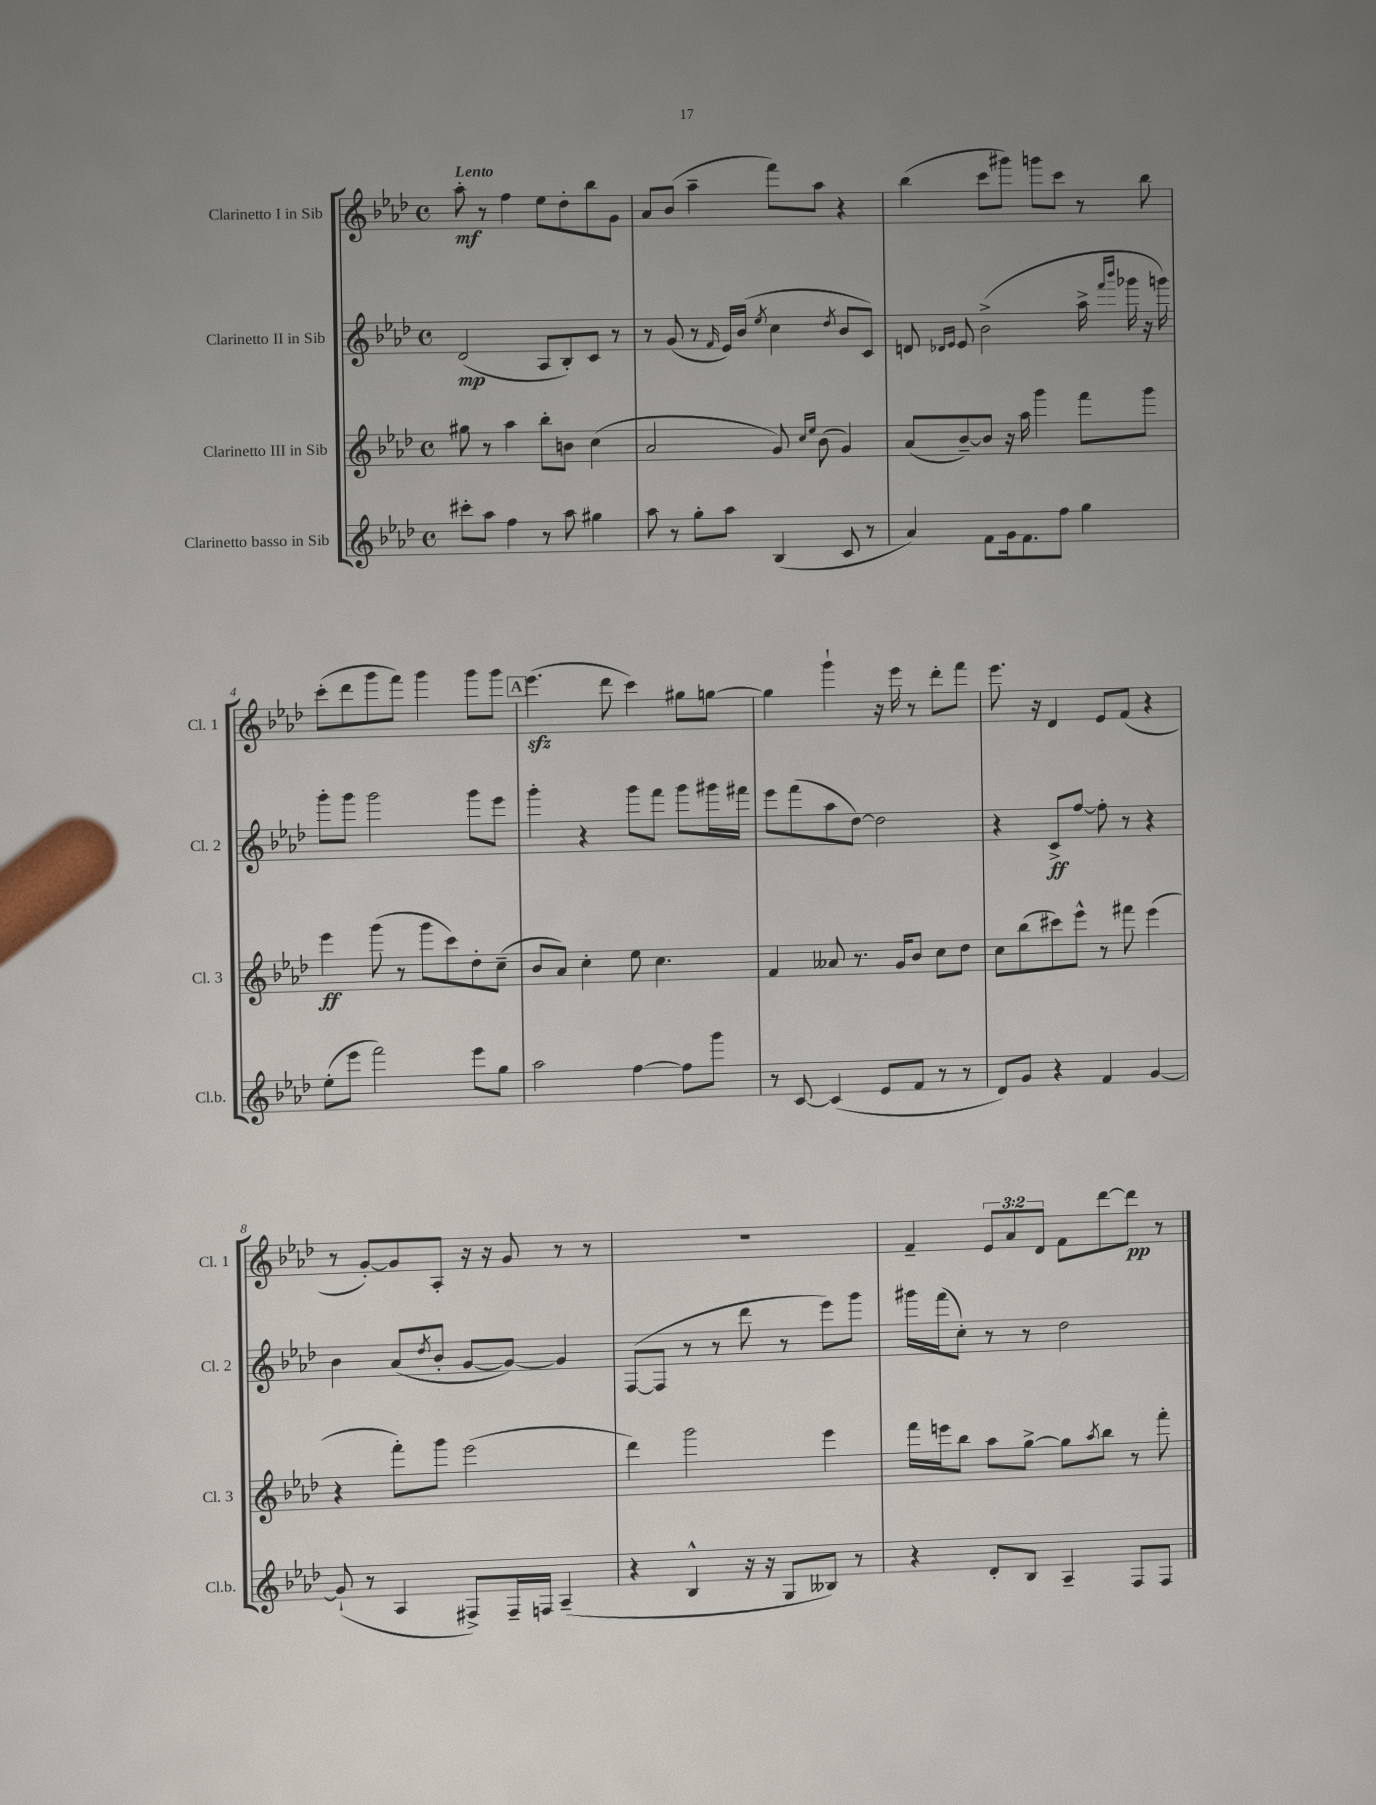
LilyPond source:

<<
\new StaffGroup <<
\new Staff = "s0" \with { instrumentName = "Clarinetto I in Sib" shortInstrumentName = "Cl. 1" } {
    \clef treble \key aes \major \defaultTimeSignature \time 4/4 \override Staff.TupletNumber.text = #tuplet-number::calc-fraction-text \tempo "Lento"
    aes''8-.\mf r8 f''4 ees''8 des''8-. bes''8 g'8 |
    aes'8 bes'8( aes''4-- f'''8) aes''8 r4 |
    bes''4( c'''8 gis'''8) g'''8 c'''8 r8 bes''8 |
    c'''8-.( des'''8 g'''8 f'''8) g'''4 g'''8 g'''8 |
    \mark \markup { \box "A" } ees'''4.\sfz( des'''8 c'''4) gis''8 g''8~ |
    g''4 g'''4-! r16 ees'''16 r8 des'''8-. f'''8 |
    ees'''8. r16 des'4 ees'8 f'8( r4 |
    r8 g'8~-.) g'8 aes8-. r16 r16 g'8 r8 r8 |
    R1 |
    f'4-- \tuplet 3/2 { ees'8 aes'8 des'8 } f'8 des'''8~ des'''8\pp r8 \bar "|." |
}
\new Staff = "s1" \with { instrumentName = "Clarinetto II in Sib" shortInstrumentName = "Cl. 2" } {
    \clef treble \key aes \major \defaultTimeSignature \time 4/4
    des'2\mp( aes8 bes8-.) c'8 r8 |
    r8 g'8( r8 \grace { f'16 } ees'16) bes'16( \acciaccatura { ees''8 } c''4 \acciaccatura { des''8 } bes'8 c'8) |
    d'8 \grace { des'16 ees'16 } ees'8 bes'2->( aes''16-> \grace { f'''16 bes'''16 } ges'''16 r16 g'''16) |
    g'''8-. g'''8 g'''2 g'''8 ees'''8 |
    \mark \markup { \box "A" } g'''4-. r4 g'''8 f'''8 g'''8 gis'''16 fis'''16 |
    ees'''8 f'''8( aes''8 des''8~) des''2 |
    r4 c'8->\ff f''8~ f''8-. r8 r4 |
    bes'4 aes'8( \acciaccatura { des''8 } bes'8-. g'8~ g'8~) g'4 |
    f8~( f8 r8 r8 des'''8 r8 ees'''8) g'''8 |
    gis'''16 f'''16( c''8-.) r8 r8 des''2 \bar "|." |
}
\new Staff = "s2" \with { instrumentName = "Clarinetto III in Sib" shortInstrumentName = "Cl. 3" } {
    \clef treble \key aes \major \defaultTimeSignature \time 4/4
    gis''8 r8 aes''4 bes''8-. b'8 c''4( |
    aes'2 g'8) \grace { c''16 ees''16 } bes'8( g'4) |
    aes'8( bes'8~--) bes'8 r16 aes''16 g'''4 f'''8 g'''8 |
    ees'''4\ff g'''8( r8 g'''8 c'''8) des''8-. c''8--( |
    \mark \markup { \box "A" } bes'8 aes'8) c''4-. ees''8 c''4. |
    f'4 aeses'8 r8. g'16 bes'8 c''8 des''8 |
    c''8 bes''8( cis'''8) ees'''8-^ r8 fis'''8 ees'''4( |
    r4 f'''8-.) g'''8 ees'''2( |
    des'''4) g'''2 ees'''4 |
    f'''16 e'''16 bes''8 aes''8 g''8~-> g''8 \acciaccatura { aes''8 } bes''8 r8 f'''8-. \bar "|." |
}
\new Staff = "s3" \with { instrumentName = "Clarinetto basso in Sib" shortInstrumentName = "Cl.b." } {
    \clef treble \key aes \major \defaultTimeSignature \time 4/4
    cis'''8-. aes''8 f''4 r8 aes''8 gis''4 |
    aes''8 r8 g''8-. aes''8 bes4( c'8 r8 |
    aes'4) f'8 g'16 f'8. f''8 g''4 |
    ees''8-.( ees'''8 f'''2) ees'''8 g''8 |
    \mark \markup { \box "A" } aes''2 f''4~ f''8 g'''8 |
    r8 c'8~ c'4( ees'8 f'8 r8 r8 |
    des'8) g'8 r4 f'4 g'4~ |
    g'8-!( r8 aes4 fis8->) fis16-- f16 aes4--( |
    r4 bes4-^ r16 r16 g8 beses8) r8 |
    r4 des'8-. bes8 aes4-- f8 f8 \bar "|." |
}
>>
>>
